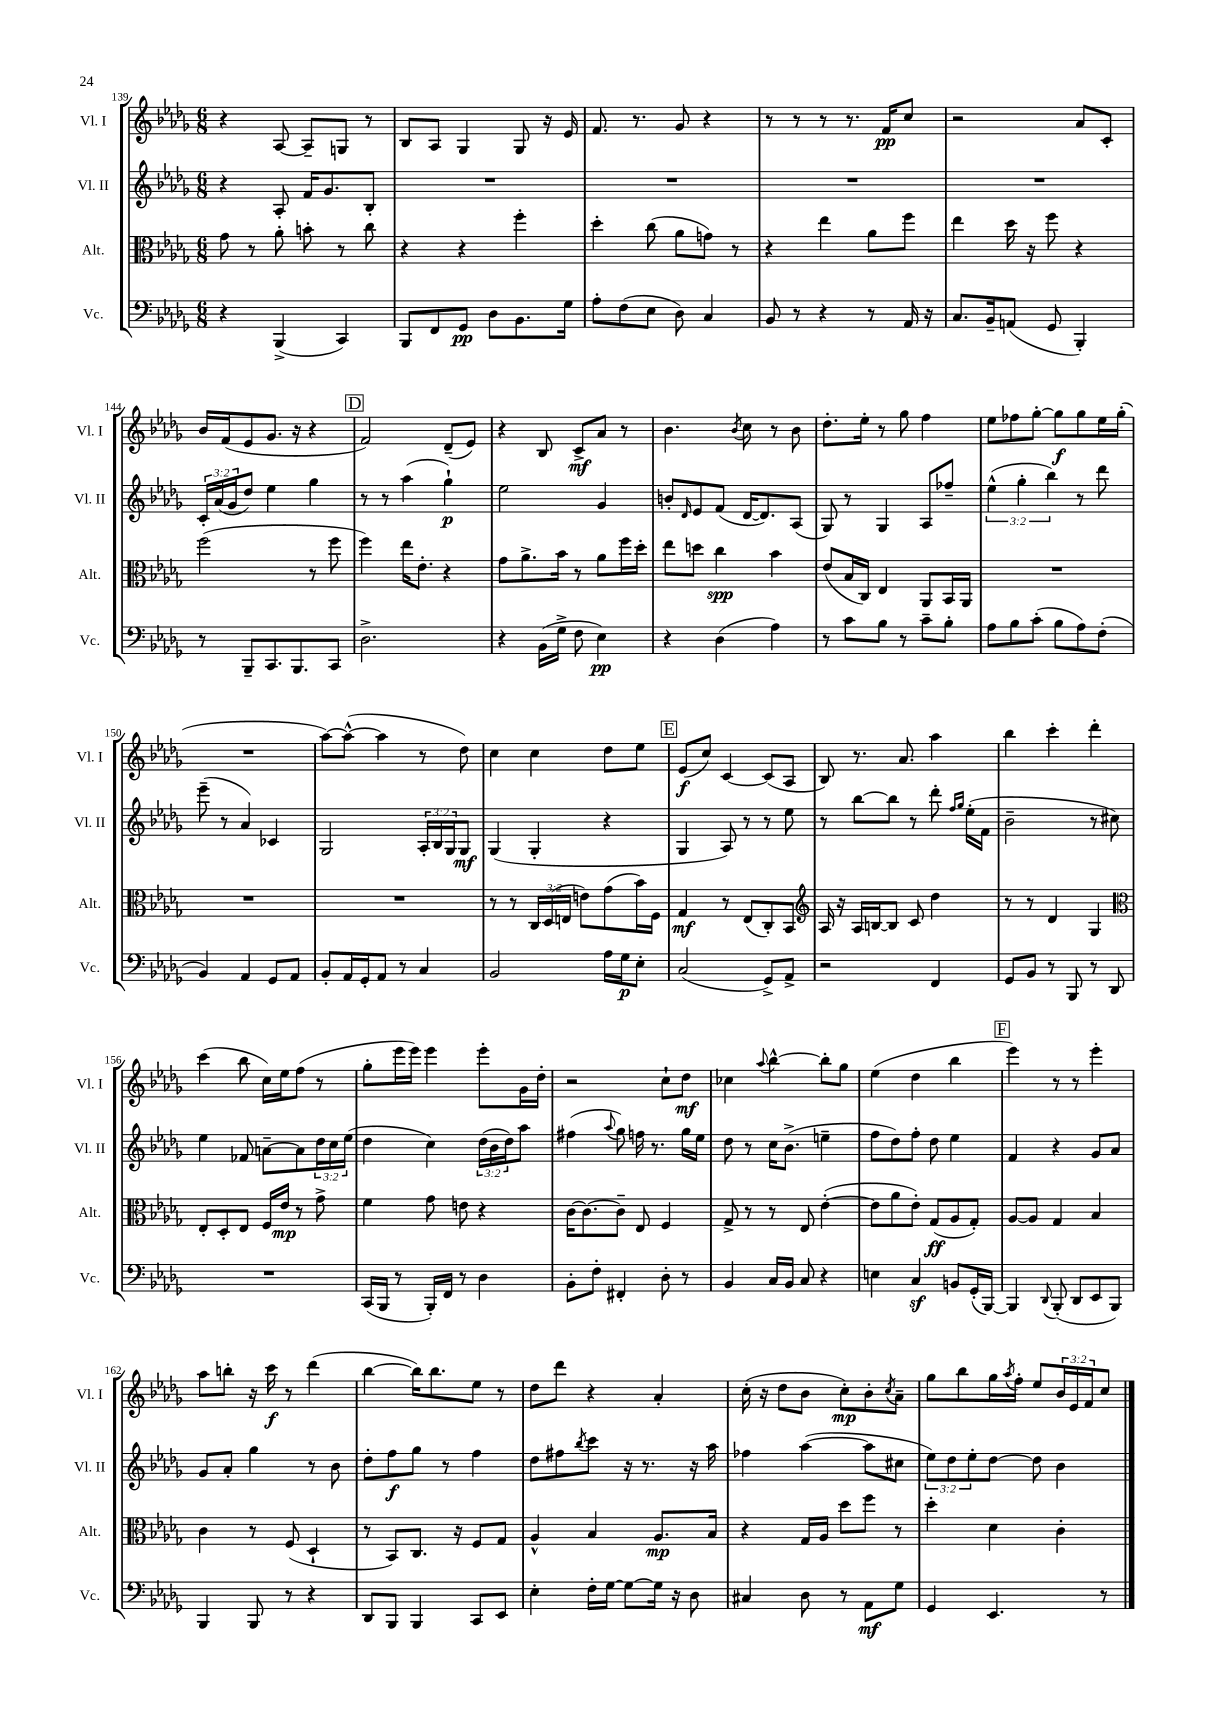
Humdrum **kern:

**kern	**dynam	**kern	**dynam	**kern	**dynam	**kern	**dynam
*part4	*part4	*part3	*part3	*part2	*part2	*part1	*part1
*staff4	*staff4	*staff3	*staff3	*staff2	*staff2	*staff1	*staff1
*I"Vc.	*	*I"Alt.	*	*I"Vl. II	*	*I"Vl. I	*
*I'Vc.	*	*I'Alt.	*	*I'Vl. II	*	*I'Vl. I	*
*clefF4	*	*clefC3	*	*clefG2	*	*clefG2	*
*k[b-e-a-d-g-]	*	*k[b-e-a-d-g-]	*	*k[b-e-a-d-g-]	*	*k[b-e-a-d-g-]	*
*M6/8	*	*M6/8	*	*M6/8	*	*M6/8	*
=139	=139	=139	=139	=139	=139	=139	=139
4r	.	8g-\	.	4r	.	4r	.
.	.	8r	.	.	.	.	.
(4BBB-^/	.	8a-'\	.	8A-'/	.	[8A-/	.
.	.	8bn'\	.	16f/KL	.	8A-~/L]	.
.	.	.	.	8.g-/	.	.	.
4CC/)	.	8r	.	.	.	8Gn/J	.
.	.	8cc\	.	8B-'/J	.	8r	.
=140	=140	=140	=140	=140	=140	=140	=140
8BBB-/L	.	4r	.	2.r	.	8B-/L	.
8FF/	.	.	.	.	.	8A-/J	.
8GG-/J	pp	4r	.	.	.	4G-/	.
8D-\L	.	.	.	.	.	.	.
8.BB-\	.	4ff'\	.	.	.	8G-/	.
.	.	.	.	.	.	16r	.
16G-\Jk	.	.	.	.	.	16e-/	.
=141	=141	=141	=141	=141	=141	=141	=141
8A-'\L	.	4dd-'\	.	2.r	.	8.f/	.
(8F\	.	.	.	.	.	.	.
.	.	.	.	.	.	8.r	.
8E-\J	.	(8cc\	.	.	.	.	.
8D-\)	.	8a-\L	.	.	.	8g-/	.
4C/	.	8gn\J)	.	.	.	4r	.
.	.	8r	.	.	.	.	.
=142	=142	=142	=142	=142	=142	=142	=142
8BB-/	.	4r	.	2.r	.	8r	.
8r	.	.	.	.	.	8r	.
4r	.	4ee-\	.	.	.	8r	.
.	.	.	.	.	.	8.r	.
8r	.	8a-\L	.	.	.	.	.
.	.	.	.	.	.	16f/KL	pp
16AA-/	.	8ff\J	.	.	.	8cc/J	.
16r	.	.	.	.	.	.	.
=143	=143	=143	=143	=143	=143	=143	=143
8.C/L	.	4ee-\	.	2.r	.	2r	.
16BB-~/k	.	.	.	.	.	.	.
(8AAn/J	.	16dd-\	.	.	.	.	.
.	.	16r	.	.	.	.	.
8GG-/	.	8ff\	.	.	.	.	.
4BBB-'/)	.	4r	.	.	.	8a-/L	.
.	.	.	.	.	.	8c'/J	.
!!LO:LB:g=z
=144	=144	=144	=144	=144	=144	=144	=144
8r	.	(2ff\	.	24c'/LL	.	16b-/LL	.
.	.	.	.	(24a-/	.	.	.
.	.	.	.	.	.	(16f/J	.
.	.	.	.	24g-/J	.	.	.
8BBB-~/L	.	.	.	8dd-/J)	.	8e-/	.
8.CC/	.	.	.	4ee-\	.	8.g-/J	.
8.BBB-/	.	.	.	.	.	16r	.
.	.	8r	.	4gg-\	.	4r	.
8CC/J	.	8ff\	.	.	.	.	.
!!LO:REH:place=s1:t=D
=145	=145	=145	=145	=145	=145	=145	=145
2.D-^\	.	4ff\)	.	8r	.	2f/)	.
.	.	.	.	8r	.	.	.
.	.	16ee-\KL	.	(4aa-\	.	.	.
.	.	8.e-'\J	.	.	.	.	.
.	.	4r	.	4gg-`\)	p	(8d-~/L	.
.	.	.	.	.	.	8e-/J)	.
=146	=146	=146	=146	=146	=146	=146	=146
4r	.	8g-\L	.	2ee-\	.	4r	.
.	.	8.a-^\	.	.	.	.	.
(16BB-\LL	.	.	.	.	.	8B-/	.
16G-^\JJ	.	16b-\Jk	.	.	.	.	.
8F\	.	8r	.	.	.	8c^/L	mf
4E-\)	pp	8a-\L	.	4g-/	.	8a-/J	.
.	.	16ff\L	.	.	.	8r	.
.	.	16dd-'\JJ	.	.	.	.	.
=147	=147	=147	=147	=147	=147	=147	=147
4r	.	8ee-\L	.	8bn'/L	.	4.b-\	.
.	.	.	.	16qqd-/	.	.	.
.	.	8ddn\J	.	8e-/	.	.	.
(4D-\	.	4cc\	spp	(8f/J	.	.	.
.	.	.	.	.	.	8qb-/	.
.	.	.	.	[16d-/KL	.	8cc\	.
.	.	.	.	8.d-/])	.	.	.
4A-\)	.	4b-\	.	.	.	8r	.
.	.	.	.	(8A-/J	.	8b-\	.
=148	=148	=148	=148	=148	=148	=148	=148
8r	.	(8e-/L	.	8G-/)	.	8.dd-'\L	.
8c\L	.	16B-/L	.	8r	.	.	.
.	.	16C/JJ)	.	.	.	16ee-'\Jk	.
8B-\J	.	4E-/	.	4G-/	.	8r	.
8r	.	.	.	.	.	8gg-\	.
8c~\L	.	8AA-/L	.	8A-/L	.	4ff\	.
8B-'\J	.	16BB-/L	.	8ff-X~/J	.	.	.
.	.	16AA-/JJ	.	.	.	.	.
=149	=149	=149	=149	=149	=149	=149	=149
8A-\L	.	2.r	.	(6ee-^^\	.	8ee-\L	.
8B-\	.	.	.	.	.	8ff-X\	.
.	.	.	.	6gg-'\	.	.	.
(8c'\J	.	.	.	.	.	[8gg-'\J	.
.	.	.	.	6bb-\)	.	.	.
8B-\L	.	.	.	.	.	8gg-\L]	f
8A-\)	.	.	.	8r	.	8gg-\	.
(8F'\J	.	.	.	8ddd-\	.	16ee-\L	.
.	.	.	.	.	.	(16gg-'\JJ	.
!!LO:LB:g=z
=150	=150	=150	=150	=150	=150	=150	=150
4BB-/)	.	2.r	.	(8eee-~\	.	2.r	.
.	.	.	.	8r	.	.	.
4AA-/	.	.	.	4a-/)	.	.	.
8GG-/L	.	.	.	4c-X/	.	.	.
8AA-/J	.	.	.	.	.	.	.
=151	=151	=151	=151	=151	=151	=151	=151
8BB-'/L	.	2.r	.	2G-/	.	[8aa-\L)	.
16AA-/L	.	.	.	.	.	(8aa-^^\J_	.
16GG-'/J	.	.	.	.	.	.	.
8AA-/J	.	.	.	.	.	4aa-\]	.
8r	.	.	.	.	.	.	.
4C/	.	.	.	24A-'/LL	.	8r	.
.	.	.	.	24B-/	.	.	.
.	.	.	.	24G-/J	.	.	.
.	.	.	.	8G-/J	mf	8dd-\)	.
=152	=152	=152	=152	=152	=152	=152	=152
2BB-/	.	8r	.	(4G-/	.	4cc\	.
.	.	8r	.	.	.	.	.
.	.	24C/LL	.	4G-'/	.	4cc\	.
.	.	(24D-/	.	.	.	.	.
.	.	24En/JJ	.	.	.	.	.
.	.	8en\L)	.	.	.	.	.
16A-\LL	.	(8g-\	.	4r	.	8dd-\L	.
16G-\J	p	.	.	.	.	.	.
8E-'\J	.	16b-\L)	.	.	.	8ee-\J	.
.	.	16F\JJ	.	.	.	.	.
!!LO:REH:place=s1:t=E
=153	=153	=153	=153	=153	=153	=153	=153
(2C/	.	4G-/	mf	4G-/	.	(8e-/L	f
.	.	.	.	.	.	8cc/J)	.
.	.	8r	.	8A-/)	.	[4c/	.
.	.	(8E-/L	.	8r	.	.	.
8GG-^/L)	.	8C'/)	.	8r	.	(8c/L]	.
8AA-^/J	.	8BB-/J	.	8ee-\	.	8A-/J	.
=154	=154	=154	=154	=154	=154	=154	=154
*	*	*clefG2	*	*	*	*	*
2r	.	16A-/	.	8r	.	8B-/)	.
.	.	16r	.	.	.	.	.
.	.	16A-/LL	.	[8bb-\L	.	8.r	.
.	.	[16Bn/J	.	.	.	.	.
.	.	8B/J]	.	8bb-\J]	.	.	.
.	.	.	.	.	.	8.a-/	.
.	.	8c/	.	8r	.	.	.
4FF/	.	4dd-\	.	8ddd-'\	.	4aa-\	.
.	.	.	.	16qqff/LL	.	.	.
.	.	.	.	16qqgg-/JJ	.	.	.
.	.	.	.	(16ee-'\LL	.	.	.
.	.	.	.	16f\JJ	.	.	.
=155	=155	=155	=155	=155	=155	=155	=155
8GG-/L	.	8r	.	2b-~\	.	4bb-\	.
8BB-/J	.	8r	.	.	.	.	.
8r	.	4d-/	.	.	.	4ccc'\	.
8BBB-/	.	.	.	.	.	.	.
8r	.	4G-/	.	8r	.	4ddd-'\	.
8DD-/	.	.	.	8cc#X\)	.	.	.
!!LO:LB:g=z
=156	=156	=156	=156	=156	=156	=156	=156
*	*	*clefC3	*	*	*	*	*
2.r	.	8E-'/L	.	4ee-\	.	(4ccc\	.
.	.	8D-'/	.	.	.	.	.
.	.	8E-/J	.	8f-X/	.	8bb-\	.
.	.	16F/LL	.	[8an~\L	.	16cc\LL)	.
.	.	16e-/JJ	mp	.	.	16ee-\J	.
.	.	8r	.	8a\]	.	(8ff\J	.
.	.	8g-^\	.	24dd-\L	.	8r	.
.	.	.	.	24cc\	.	.	.
.	.	.	.	(24ee-\JJ	.	.	.
=157	=157	=157	=157	=157	=157	=157	=157
(16CC/LL	.	4f\	.	4dd-\	.	8gg-'\L	.
16BBB-/JJ	.	.	.	.	.	.	.
8r	.	.	.	.	.	16eee-\L	.
.	.	.	.	.	.	16eee-\JJ)	.
16BBB-'/LL)	.	8g-\	.	4cc\)	.	4eee-\	.
16FF/JJ	.	.	.	.	.	.	.
8r	.	8en\	.	.	.	.	.
4D-\	.	4r	.	(24dd-\LL	.	8eee-'\L	.
.	.	.	.	24b-\	.	.	.
.	.	.	.	24dd-\J)	.	.	.
.	.	.	.	8aa-\J	.	16g-\L	.
.	.	.	.	.	.	16dd-'\JJ	.
=158	=158	=158	=158	=158	=158	=158	=158
8BB-'\L	.	[16c\KL	.	(4ff#X\	.	2r	.
.	.	8.c\_	.	.	.	.	.
8F'\J	.	.	.	.	.	.	.
.	.	.	.	8qqaa-/	.	.	.
4FF#X'/	.	8c~\J]	.	8gg-\)	.	.	.
.	.	8E-/	.	16ffn\	.	.	.
.	.	.	.	8.r	.	.	.
8D-'\	.	4F/	.	.	.	8cc`\L	.
8r	.	.	.	16gg-\LL	.	8dd-\J	mf
.	.	.	.	16ee-\JJ	.	.	.
=159	=159	=159	=159	=159	=159	=159	=159
4BB-/	.	8G-^/	.	8dd-\	.	4cc-X\	.
.	.	8r	.	8r	.	.	.
.	.	.	.	.	.	8qqaa-/	.
16C/LL	.	8r	.	16cc\KL	.	[4bb-^^\	.
16BB-/JJ	.	.	.	(8.b-^\J	.	.	.
8C/	.	8E-/	.	.	.	.	.
4r	.	([4e-'\	.	4een~\	.	8bb-'\L]	.
.	.	.	.	.	.	8gg-\J	.
=160	=160	=160	=160	=160	=160	=160	=160
4En\	.	8e-\L]	.	8ff\L	.	(4ee-\	.
.	.	8a-\	.	8dd-\)	.	.	.
4Cz/	.	8e-'\J)	.	8ff'\J	.	4dd-\	.
.	.	(8G-/L	ff	8dd-\	.	.	.
8BBn/L	.	8A-/	.	4ee-\	.	4bb-\	.
(16GG-'/L	.	8G-'/J)	.	.	.	.	.
[16BBB-/JJ)	.	.	.	.	.	.	.
!!LO:REH:place=s1:t=F
=161	=161	=161	=161	=161	=161	=161	=161
4BBB-/]	.	[8A-/L	.	4f/	.	4eee-\)	.
.	.	8A-/J]	.	.	.	.	.
8qqDD-/	.	.	.	.	.	.	.
(8BBB-'/	.	4G-/	.	4r	.	8r	.
8DD-/L	.	.	.	.	.	8r	.
8EE-/	.	4B-/	.	8g-/L	.	4eee-'\	.
8BBB-/J)	.	.	.	8a-/J	.	.	.
!!LO:LB:g=z
=162	=162	=162	=162	=162	=162	=162	=162
4BBB-/	.	4c\	.	8g-/L	.	8aa-\L	.
.	.	.	.	8a-'/J	.	8bbn'\J	.
8BBB-/	.	8r	.	4gg-\	.	16r	.
.	.	.	.	.	.	16ccc\	f
8r	.	(8F/	.	.	.	8r	.
4r	.	4D-`/	.	8r	.	(4ddd-\	.
.	.	.	.	8b-\	.	.	.
=163	=163	=163	=163	=163	=163	=163	=163
8DD-/L	.	8r	.	8dd-'\L	.	[4bb-\	.
8BBB-/J	.	8BB-/L)	.	8ff\	f	.	.
4BBB-/	.	8.C/J	.	8gg-\J	.	16bb-\KL])	.
.	.	.	.	.	.	8.bb-\	.
.	.	.	.	8r	.	.	.
.	.	16r	.	.	.	.	.
8CC/L	.	8F/L	.	4ff\	.	8ee-\J	.
8EE-/J	.	8G-/J	.	.	.	8r	.
=164	=164	=164	=164	=164	=164	=164	=164
4E-'\	.	4A-^^/	.	8dd-\L	.	8dd-\L	.
.	.	.	.	8ff#X\	.	8ddd-\J	.
.	.	.	.	8qbb-/	.	.	.
16F'\LL	.	4B-/	.	8ccc\J	.	4r	.
[16G-\JJ	.	.	.	.	.	.	.
8G-\L_	.	.	.	16r	.	.	.
.	.	.	.	8.r	.	.	.
16G-\Jk]	.	8.A-/L	mp	.	.	4a-'/	.
16r	.	.	.	.	.	.	.
8D-\	.	.	.	16r	.	.	.
.	.	16B-/Jk	.	16aa-\	.	.	.
=165	=165	=165	=165	=165	=165	=165	=165
4C#X/	.	4r	.	4ff-X\	.	(16cc'\	.
.	.	.	.	.	.	16r	.
.	.	.	.	.	.	8dd-\L	.
8D-\	.	16G-/LL	.	([4aa-\	.	8b-\J	.
.	.	16A-/JJ	.	.	.	.	.
8r	.	8dd-\L	.	.	.	8cc'\L)	mp
8AA-\L	mf	8ff\J	.	8aa-\L]	.	8b-'\	.
.	.	.	.	.	.	8qcc/	.
8G-\J	.	8r	.	8cc#X\J	.	8a-~\J	.
=166	=166	=166	=166	=166	=166	=166	=166
4GG-/	.	4dd-'\	.	12ee-\L)	.	8gg-\L	.
.	.	.	.	12dd-\	.	.	.
.	.	.	.	.	.	8bb-\	.
.	.	.	.	12ee-'\	.	.	.
4.EE-/	.	4d-\	.	[8dd-\J	.	16gg-\L	.
.	.	.	.	.	.	8qaa-/	.
.	.	.	.	.	.	16ff'\JJ	.
.	.	.	.	8dd-\]	.	8ee-/L	.
.	.	4c'\	.	4b-\	.	24b-/L	.
.	.	.	.	.	.	24e-/	.
.	.	.	.	.	.	24f/J	.
8r	.	.	.	.	.	8cc/J	.
==	==	==	==	==	==	==	==
*-	*-	*-	*-	*-	*-	*-	*-
